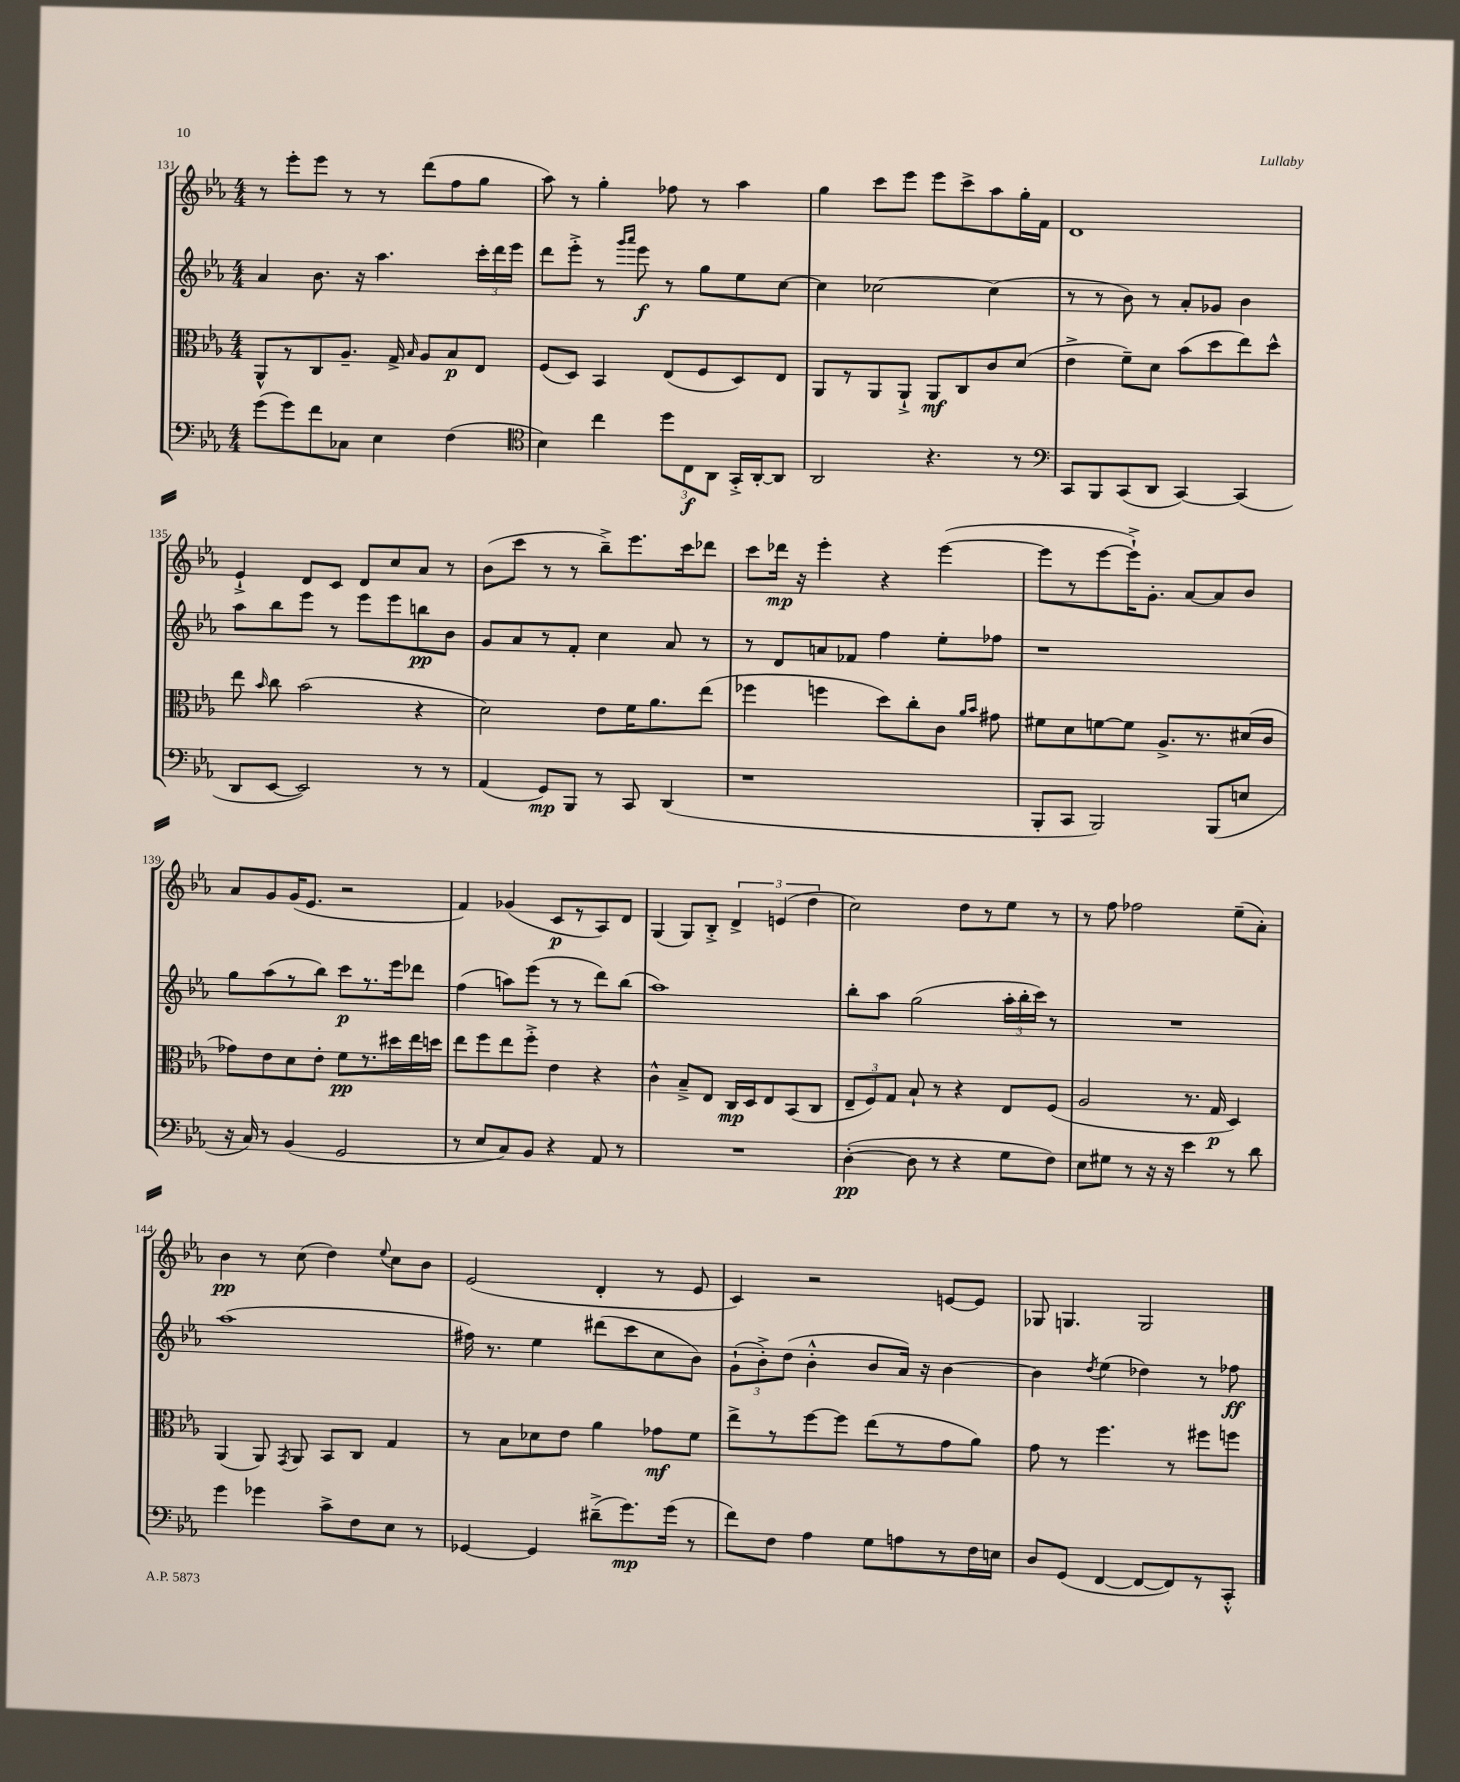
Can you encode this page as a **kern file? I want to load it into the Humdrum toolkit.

**kern	**kern	**kern	**kern
*staff4	*staff3	*staff2	*staff1
*clefF4	*clefC3	*clefG2	*clefG2
*k[b-e-a-]	*k[b-e-a-]	*k[b-e-a-]	*k[b-e-a-]
*M4/4	*M4/4	*M4/4	*M4/4
(8g	8AA-^^	4a-	8r
8g)	8r	.	8eee-'
8f	8C	8.b-	8eee-
8C-	8.A-~	.	8r
.	.	16r	.
4E-	.	4.aa-	8r
.	16G^	.	.
.	16qqB-	.	.
.	8A-	.	(8ddd
(4F	8B-	.	8ff
.	8E-	24ccc'	8gg
.	.	24ddd	.
.	.	24eee-	.
=	=	=	=
*clefC4	*	*	*
4B-)	(8F	8ddd	8aa-)
.	8D)	8eee-'^	8r
4cc	4BB-	8r	4gg'
.	.	16qqggg	.
.	.	16qqaaa-	.
.	.	8eee-	.
12dd	(8E-	8r	8ff-
12C	.	.	.
.	8F	8gg	8r
12AA-	.	.	.
16GG'^	8D)	8ee-	4aa-
[16AA-'	.	.	.
8AA-]	8E-	[8cc	.
=	=	=	=
2AA-	8AA-	4cc]	4gg
.	8r	.	.
.	8AA-	[2cc-	8ccc
.	8AA-`^	.	8eee-
4.r	8AA-	.	8eee-
.	8C	.	8ccc^
.	8c	(4cc-]	8aa-
8r	(8d	.	16gg'
.	.	.	16f
=	=	=	=
*clefF4	*	*	*
8CC	4e-^	8r	1d
8BBB-	.	8r	.
(8CC	8f~)	8b-)	.
8DD	8d	8r	.
[4CC)	(8b-	8a-'	.
.	8dd	8g-	.
(4CC]	8ee-)	4b-	.
.	8dd^^	.	.
=	=	=	=
8DD	8ee-	8aa-	4e-`^
.	16qqb-	.	.
[8EE-	8cc	8bb-	.
2EE-])	(2b-	8eee-	8d
.	.	8r	8c
.	.	8eee-	8d
.	.	8eee-	8cc
8r	4r	8bb	8a-
8r	.	8b-	8r
=	=	=	=
(4AA-	2d)	8g	(8b-
.	.	8a-	8ccc
8GG)	.	8r	8r
8BBB-	.	8f'	8r
8r	8e-	4cc	8bb-~^)
8CC	16f	.	8.eee-
.	8.a-	.	.
(4DD	.	8a-	.
.	.	.	16ccc
.	(8ee-	8r	8ddd-
=	=	=	=
1r	4ff-	8r	8ccc
.	.	8d	16ddd-
.	.	.	16r
.	4ff	8a	4eee-'
.	.	8f-	.
.	8dd)	4ff	4r
.	8cc'	.	.
.	8c	8ee-'	([4eee-
.	16qqa-	.	.
.	16qqb-	.	.
.	8g#	8ff-	.
=	=	=	=
8BBB-'	8f#	1r	8eee-]
8CC	8d	.	8r
2BBB-)	[8f	.	[8eee-
.	8f]	.	16eee-`^])
.	.	.	8.g'
.	8.A-^	.	.
.	.	.	[8a-
.	8.r	.	.
(8BBB-	.	.	8a-]
8E	(16d#	.	8b-
.	16c	.	.
=	=	=	=
16r	8g-)	8gg	8a-
16C)	.	.	.
8r	8e-	(8aa-	8g
(4BB-	8d	8r	(16g
.	.	.	8.e-
.	8e-'	8bb-)	.
2GG	8f	8ccc	2r
.	8.r	8.r	.
.	16dd#	16eee-	.
.	16ee-	8ddd-	.
.	16dd	.	.
=	=	=	=
8r	8ee-	(4ff	4f)
8E-	8ff	.	.
8C)	8ee-	8aa)	(4g-
8BB-	8ff'^	(8eee-	.
4r	4e-	8r	8c
.	.	8r	8r
8AA-	4r	8ddd)	8A-)
8r	.	(8bb-	8d
=	=	=	=
1r	4c^^	1aa-)	(4G
.	8B-~^	.	8G)
.	8E-	.	8B-'^
.	16C	.	6d^
.	16D	.	.
.	8E-	.	.
.	.	.	(6e
.	(8BB-	.	.
.	.	.	6dd
.	8C	.	.
=	=	=	=
([4D'	12E-~	8bb-'	2cc)
.	12F)	.	.
.	.	8aa-	.
.	12G	.	.
8D]	8B-`	(2gg	.
8r	8r	.	.
4r	4r	.	8dd
.	.	.	8r
8G	8E-	24aa-'	8ee-
.	.	24bb-'	.
.	.	24ccc)	.
8F)	(8F	8r	8r
=	=	=	=
8E-	2A-	1r	8r
8G#	.	.	8ff
8r	.	.	2ff-
16r	.	.	.
16r	.	.	.
4e-	8.r	.	.
.	16G	.	.
8r	4D)	.	(8ee-~
8d	.	.	8a-')
=	=	=	=
4g	(4AA-	(1aa-	4b-
4g-	8AA-)	.	8r
.	8qGG	.	.
.	8AA-	.	(8cc
8c^	8BB-	.	4dd)
8F	8C	.	.
.	.	.	8qqee-
8E-	4G	.	8cc
8r	.	.	8b-
=	=	=	=
[4GG-	8r	16ff#)	(2e-
.	.	8.r	.
.	8B-	.	.
4GG-]	8d-	4ee-	.
.	8e-	.	.
(8d#~^	4a-	(8ddd#	4d'
8.g)	.	8ccc	.
.	8g-	8cc	8r
(16g	.	.	.
8r	8f	8b-)	8e-
=	=	=	=
8f)	8ee-^	(12g`	4c)
.	.	12b-'^)	.
8F	8r	.	.
.	.	(12dd	.
4A-	[8ff	4b-'^^	2r
.	8ff]	.	.
8G	(8ee-	8b-	.
8A	8r	16a-)	.
.	.	16r	.
8r	8g	[4b-	[8e
16F	8a-)	.	8e]
16E	.	.	.
=	=	=	=
8D	8g	4b-]	8G-
(8GG	8r	.	4.G
.	.	8qdd	.
[4FF	4.ff	(4ee-	.
8FF_	.	4dd-)	2G
8FF])	8r	.	.
8r	8ff#	8r	.
8CC'^^	8ff	8ff-	.
==	==	==	==
*-	*-	*-	*-
